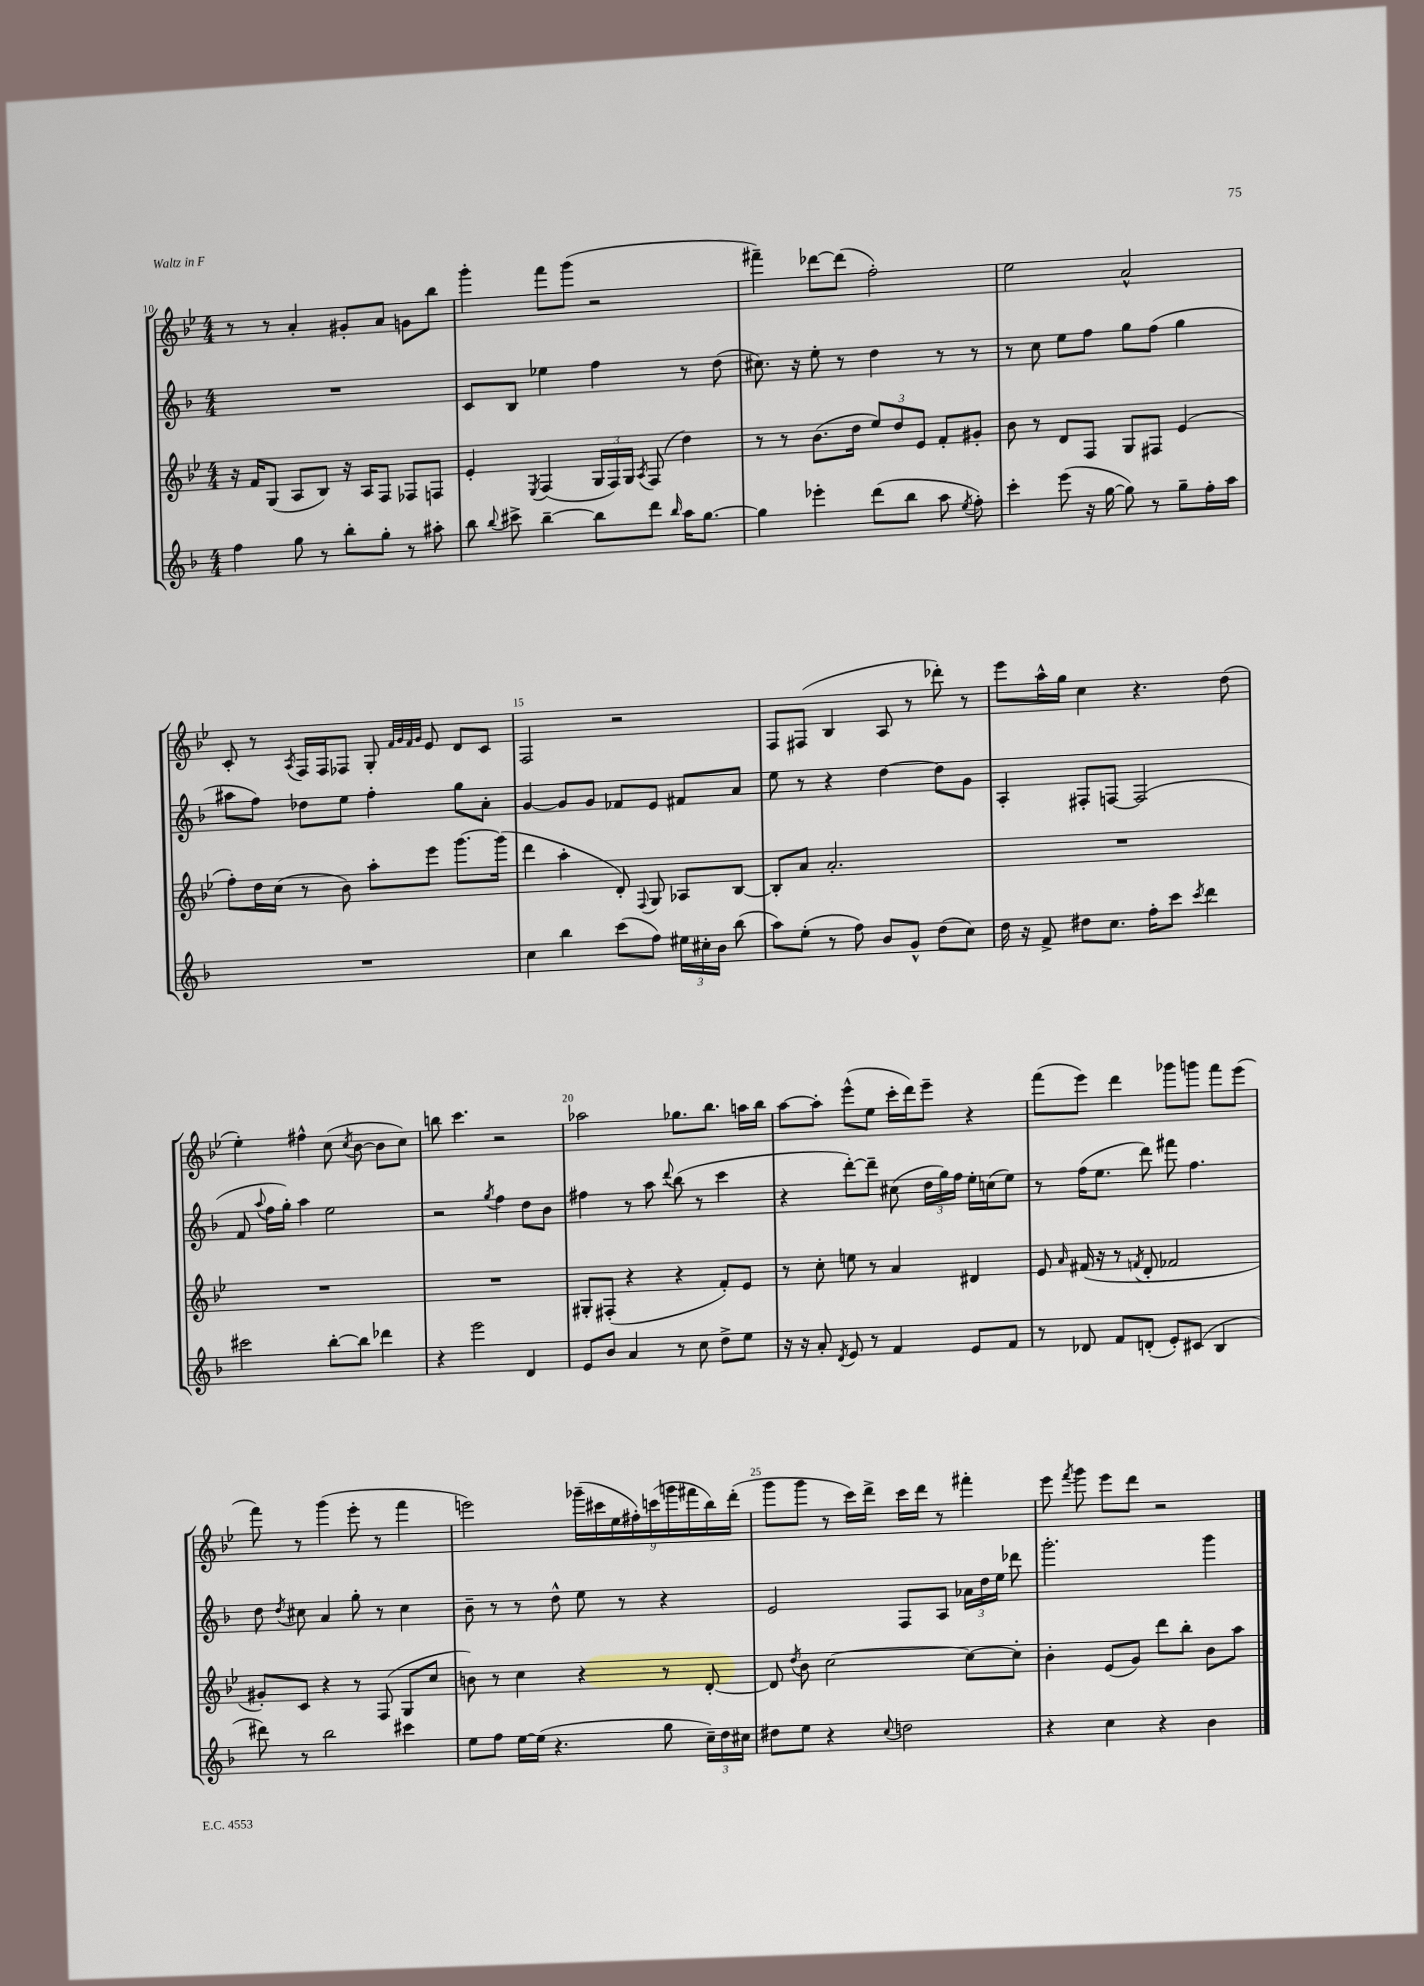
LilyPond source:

<<
\new StaffGroup <<
\new Staff = "s0" {
    \clef treble \key bes \major \numericTimeSignature \time 4/4
    \autoBeamOff r8 r8 a'4-. gis'8[-. a'8] g'8[ bes''8] |
    g'''4-. f'''8[ g'''8]( r2 |
    fis'''4--) des'''8[~ des'''8]( f''2-.) |
    ees''2 a'2-^ |
    c'8-. r8 \acciaccatura { a8 } f16[ f16 fes8] g8-. \grace { f'32[ g'32 f'32 g'32] } ees'8 d'8[ c'8] |
    f2 r2 |
    f8[ fis8]( bes4 a8 r8 des'''8-.) r8 |
    ees'''8[ a''16-^ g''16] c''4 r4. d''8( |
    ees''4-.) fis''4-^ c''8( \acciaccatura { c''8 } bes'8~ bes'8[ c''8]) |
    b''8 c'''4. r2 |
    aes''2 ges''8.[ bes''8.] a''16[ bes''16] |
    a''8[~ a''8]-. ees'''8[-^( ees''8] c'''16[-. d'''16) ees'''8]-- r4 |
    f'''8[( ees'''8]) d'''4 ges'''8[ g'''8] f'''8[ ees'''8]( |
    f'''8) r8 g'''4( ees'''8-. r8 f'''4 |
    e'''2) \tuplet 9/8 { ges'''16[--( cis'''16 ees''16 fis''16-.) c'''16( g'''16 fis'''16 bes''16) d'''16]-.( } |
    g'''8[ g'''8] r8 c'''16[) d'''16]-> c'''16[ d'''16] r8 fis'''4-. |
    ees'''8 \acciaccatura { f'''8 } g'''8 ees'''8[ d'''8] r2 \bar "|." |
}
\new Staff = "s1" {
    \clef treble \key f \major \numericTimeSignature \time 4/4
    \autoBeamOff R1 |
    c'8[ bes8] ees''4 f''4 r8 d''8( |
    cis''8.) r16 e''8-. r8 d''4 r8 r8 |
    r8 c''8 e''8[ f''8] g''8[ f''8]( g''4 |
    ais''8[ f''8]) des''8[ e''8] f''4-. g''8[ a'8]-. |
    g'4~ g'8[ g'8] fes'8[ e'8] fis'8[ a'8] |
    e''8 r8 r4 d''4~ d''8[ g'8] |
    a4-. fis8[-. f8]~ f2( |
    f'8 \appoggiatura { a''8 } f''16[ g''16]-.) a''4 e''2 |
    r2 \acciaccatura { g''8 } f''4 d''8[ bes'8] |
    fis''4 r8 a''8 \appoggiatura { d'''8 } bes''8( r8 c'''4 |
    r4 d'''8[~-.) d'''8]-- cis''8( \tuplet 3/2 { d''16[ g''16) f''16] } e''16[-. c''16( e''8]) |
    r8 f''16[( e''8.] d'''8) fis'''8 f''4. |
    d''8 \acciaccatura { d''8 } cis''8 a'4 g''8-. r8 cis''4 |
    bes'8-- r8 r8 d''8-^ e''8 r8 r4 |
    e'2 f8[ a8] \tuplet 3/2 { aes'16[ d''16 e''16] } des'''8 |
    g'''2.-. g'''4 \bar "|." |
}
\new Staff = "s2" {
    \clef treble \key bes \major \numericTimeSignature \time 4/4
    \autoBeamOff r16 f'16[ g8]( a8[ bes8]) r16 a16[ f8] fes8[ f8] |
    ees'4-. \acciaccatura { ees8 } f4( \tuplet 3/2 { g16[ f16) g16] } \acciaccatura { a8 } f8( d''4) |
    r8 r8 bes'8.[( d''16] \tuplet 3/2 { ees''8[) d''8 ees'8] } f'8[-. gis'8]-. |
    bes'8 r8 d'8[ f8] g8[ fis8] ees'4( |
    f''8[-.) d''16 c''16]( r8 bes'8) a''8[-. ees'''8] g'''8.[~ g'''16]( |
    d'''4 a''4-. d'8-.) \appoggiatura { f8 } g8 aes8[ bes8]~ |
    bes8[-. a'8] a'2.-. |
    R1 |
    R1 |
    R1 |
    gis8[-. fis8]-.( r4 r4 f'8[-.) ees'8] |
    r8 c''8-. e''8 r8 a'4 dis'4 |
    ees'8 \grace { a'16 } fis'16( r16 r8 \acciaccatura { f'8 } d'8-. fes'2 |
    gis'8[-.) c'8] r4 r8 f8( g8[ c''8] |
    b'8) r8 c''4 r4 r8 d'8~-. |
    d'8 \acciaccatura { d''8 } bes'8 c''2~ c''8[~ c''8]-. |
    bes'4-. ees'8[( g'8]) d'''8[ bes''8]-. bes'8[ a''8] \bar "|." |
}
\new Staff = "s3" {
    \clef treble \key f \major \numericTimeSignature \time 4/4
    \autoBeamOff f''4 g''8 r8 bes''8[-. g''8]-. r8 ais''8-. |
    bes''8 \appoggiatura { bes''8 } cis'''8-> bes''4~-- bes''8[ d'''8] \grace { bes''16 } a''16[ g''8.]~ |
    g''4 ees'''4-. d'''8[( bes''8] a''8 \acciaccatura { e''8 } f''8-.) |
    c'''4-. e'''8( r16 g''16~ g''8) r8 g''8[-- f''16-. a''16] |
    R1 |
    c''4 bes''4 c'''8[( f''8]) \tuplet 3/2 { eis''16[ cis''16-. bes'16] } bes''8( |
    a''8[) e''8]-.( r8 f''8) bes'8[ g'8]-^ d''8[( c''8]) |
    d''16 r16 f'8-> dis''8[ c''8.] f''16[-. c'''8] \acciaccatura { c'''8 } d'''4 |
    cis'''2 bes''8[~-. bes''8] des'''4 |
    r4 e'''2 d'4 |
    e'8[ bes'8] a'4 r8 c''8 d''8[-> e''8] |
    r16 r16 a'8-. \acciaccatura { d'8 } e'8 r8 f'4 e'8[ f'8] |
    r8 des'8 f'8[ d'8]-.( e'8[-.) cis'8]( bes4 |
    dis'''8) r8 bes''2 cis'''4 |
    e''8[ f''8] e''16[~ e''16]( r4. g''8 \tuplet 3/2 { c''16[--) d''16 cis''16] } |
    dis''8[ e''8] r4 \appoggiatura { c''8 } d''2 |
    r4 c''4 r4 bes'4 \bar "|." |
}
>>
>>
\layout { \context { \Score currentBarNumber = #10 \override BarNumber.break-visibility = ##(#f #t #t) barNumberVisibility = #(every-nth-bar-number-visible 5) } }
